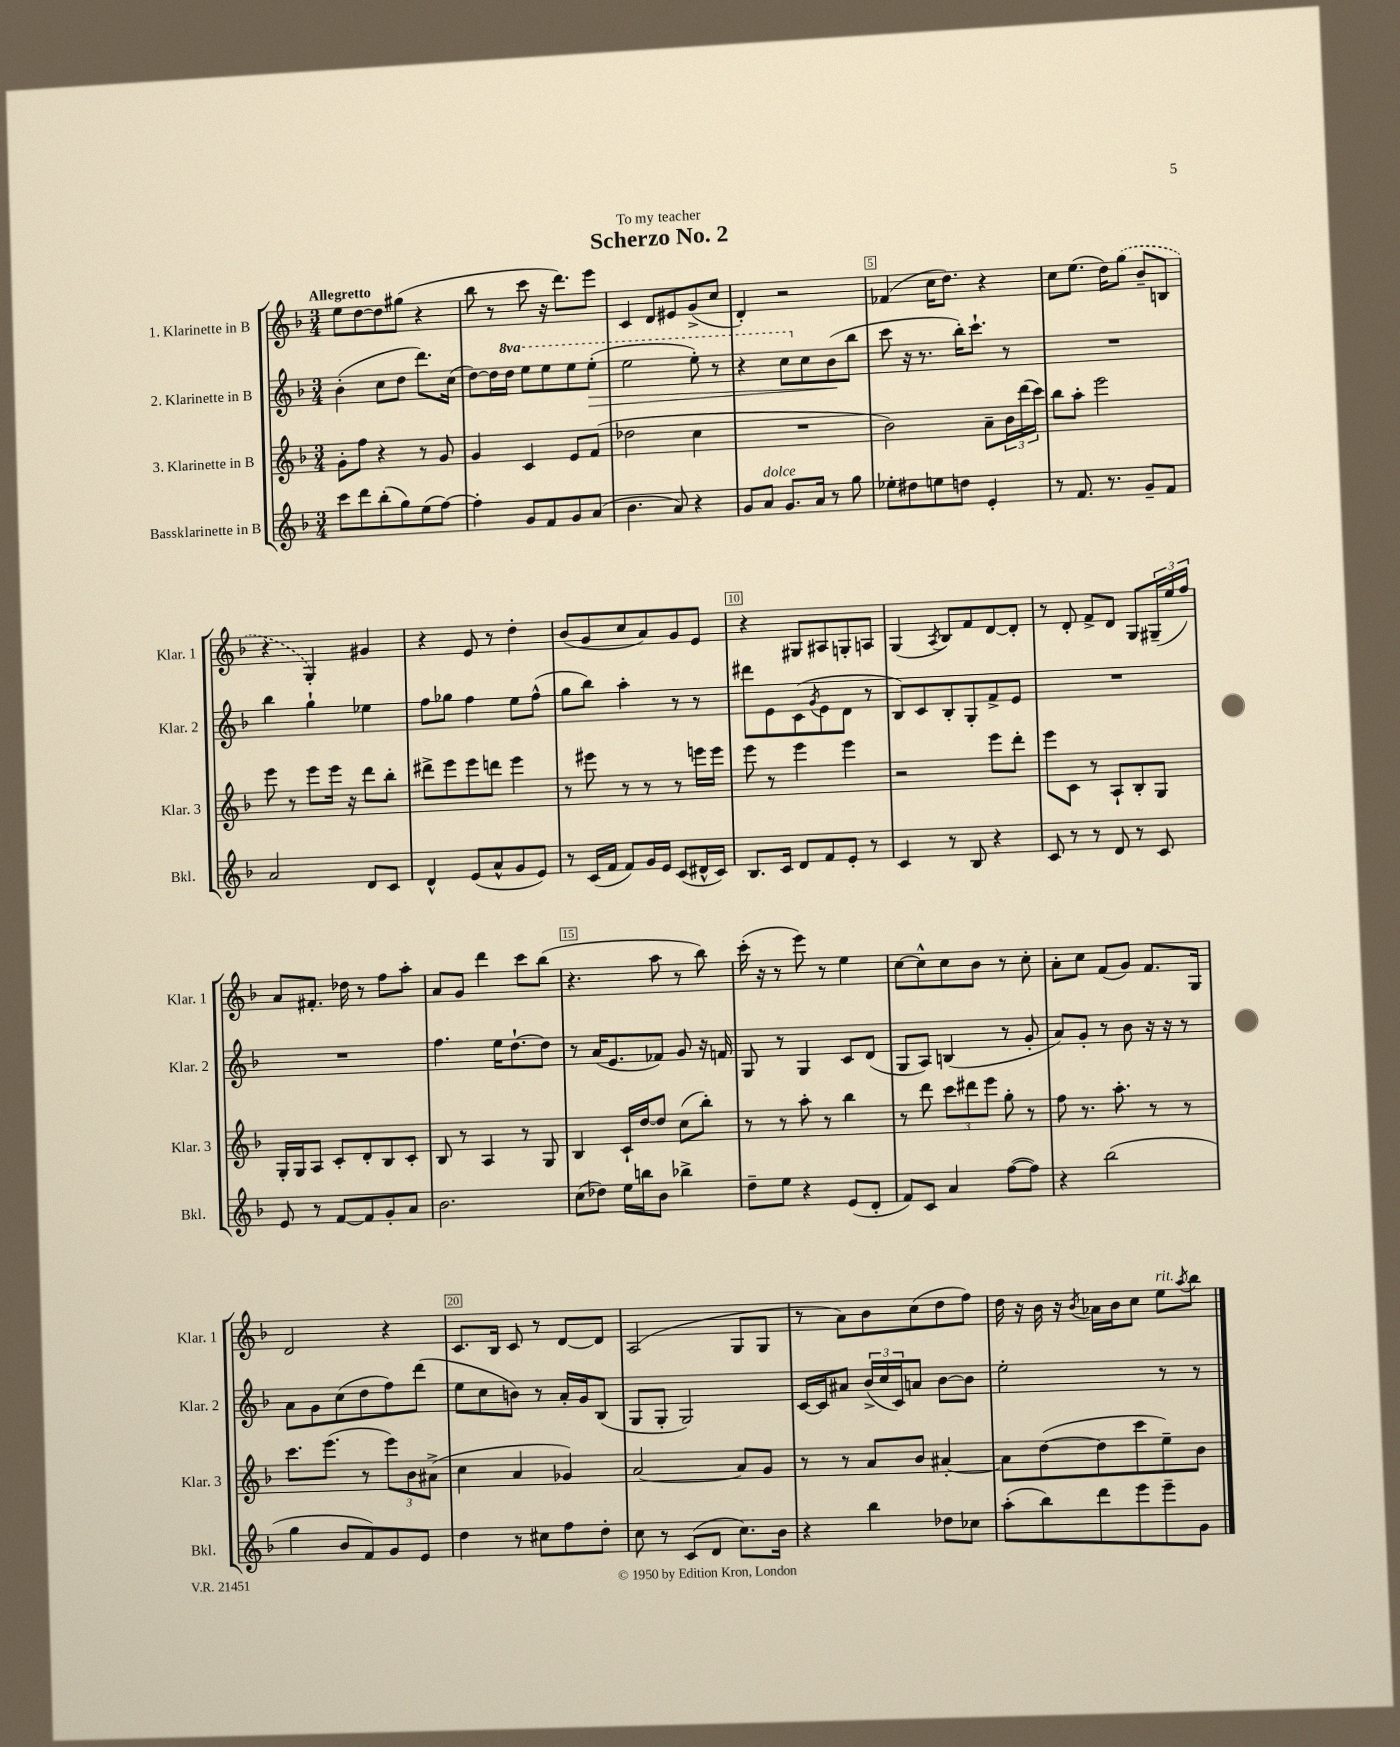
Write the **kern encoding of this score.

**kern	**kern	**kern	**kern
*staff4	*staff3	*staff2	*staff1
*clefG2	*clefG2	*clefG2	*clefG2
*k[b-]	*k[b-]	*k[b-]	*k[b-]
*M3/4	*M3/4	*M3/4	*M3/4
8ccc	8g'	(4b-'	8ee
8ddd	8ff	.	[8dd
(8bb-'	4r	8cc	8dd]
8gg)	.	8dd	(8gg#
(8ee	8r	8.ddd)	4r
[8ff)	8g	.	.
.	.	(16cc	.
=	=	=	=
4ff']	4g	[8dd)	8bb-
.	.	16dd]	8r
.	.	16ddd	.
8g	4c	8eee	8ccc
8f	.	8eee	16r
.	.	.	8.ddd)
8g	8e	8eee	.
(8a	(8f	(8eee'	8eee
=	=	=	=
4.b-	2dd-	2eee	4c
.	.	.	8d
8a)	.	.	8e#
4r	4cc	8eee')	(8g^
.	.	8r	8cc
=	=	=	=
8g	2.r	4r	4d')
8a	.	.	.
8.g	.	8ccc	2r
.	.	8cc	.
16a	.	.	.
8r	.	(8b-	.
8gg	.	8bb-	.
=	=	=	=
8ee-'	2b-)	8ccc	(4f-
8dd#	.	16r	.
.	.	8.r	.
8ee	.	.	16cc
.	.	.	8.dd)
8dd	.	16bb-')	.
.	.	8.ccc`	.
4e'	8a~	.	4r
.	24b-	8r	.
.	(24ddd	.	.
.	24ccc)	.	.
=	=	=	=
8r	8bb-	2.r	8cc
8.f	8aa'	.	(8.ee
.	2eee	.	.
8.r	.	.	16dd)
.	.	.	(8gg
8g~	.	.	8b-~
8f	.	.	8B
=	=	=	=
2a	8eee	4bb-	4r
.	8r	.	.
.	8eee	4gg`	4G')
.	16eee	.	.
.	16r	.	.
8d	8ddd	4ee-	4g#
8c	8bb-'	.	.
=	=	=	=
4d^^	8ddd#^	8ff	4r
.	8eee	8gg-	.
(8e	8eee	4ff	8e
8a^^	8ddd	.	8r
8g	4eee	8ee	4dd'
8e)	.	(8ff^^	.
=	=	=	=
8r	8r	8gg	(8b-
(16c	8eee#	8bb-)	8g
16f	.	.	.
8f)	8r	4aa'	8cc
16g	8r	.	8a)
16e	.	.	.
(8c	8r	8r	8g
16d#^^	16eee	8r	8e
16c)	16eee	.	.
=	=	=	=
8.B-	8eee	8ddd#	4r
.	8r	8e	.
16c	.	.	.
8d	4eee	(8c	8G#
.	.	8qg	.
8f	.	8e	8A#
8e'	4eee	8d	8G'
8r	.	8r	8A
=	=	=	=
4c	2r	8B-)	(4G
.	.	8c	.
.	.	.	8qA
8r	.	8B-'	8B-)
8B-	.	8G'	8f
4r	8eee	8f^	[8d
.	8ddd'	8e	8d']
=	=	=	=
8c	8eee	2.r	8r
8r	8c	.	8d'
8r	8r	.	8f^
8d	8A`	.	8d
8r	8B-'	.	8G
8c	8G	.	(24G#~
.	.	.	24ee
.	.	.	24ff)
=	=	=	=
8e	16G'	2.r	8a
.	16G	.	.
8r	8A	.	8.f#'
[8f	8c'	.	.
.	.	.	16dd-
8f]	8d'	.	8r
8g'	8B-	.	8ff
8a	8c'	.	8aa'
=	=	=	=
2.b-	8B-	4.ff	8a
.	8r	.	8g
.	4A	.	4ddd
.	.	16ee	.
.	.	[8.dd`	.
.	8r	.	8ccc
.	8G	8dd]	(8bb-
=	=	=	=
(8cc	4B-	8r	4.r
8dd-)	.	(16a	.
.	.	8.e	.
16ee	16c`	.	.
16bb	[16dd	.	.
8b-	8dd]	8f-)	8aa
4bb-^	(8cc	8g	8r
.	8bb-')	16r	8bb-)
.	.	16f	.
=	=	=	=
8dd~	8r	8G	(16ccc'
.	.	.	16r
8ee	8r	8r	8r
4r	8aa'	4G	8eee)
.	8r	.	8r
(8e	4bb-	8c	4ee
8d'	.	(8d	.
=	=	=	=
8f)	8r	8G	[8cc
8c	8ddd	8A)	8cc^^]
4a	12ccc	(4B	8cc
.	12ddd#	.	.
.	.	.	8b-
.	12eee	.	.
([8ff	8gg'	8r	8r
8ff])	8r	8g'	8cc'
=	=	=	=
4r	8ff	8a)	8a'
.	8.r	8g'	8cc
(2bb-	.	8r	(8f
.	8.aa'	.	.
.	.	8b-	8g)
.	8r	16r	8.f
.	.	16r	.
.	8r	8r	.
.	.	.	16G
=	=	=	=
4gg	8.ccc	8a	2d
.	.	8g	.
.	(8.eee	.	.
8b-	.	(8cc	.
8f)	8r	8dd	.
8g	12eee)	8ff)	4r
.	12b-	.	.
8e	.	(8ddd	.
.	(12a#^	.	.
=	=	=	=
4dd	4cc	8ee	8.c
.	.	8cc	.
.	.	.	16B-
8r	4a	8b)	8c
8cc#	.	8r	8r
8ff	4g-)	16a'	[8d
.	.	16g	.
8dd'	.	(8B-	8d]
=	=	=	=
8cc	[2a	8G	(2A
8r	.	8G'	.
(8c	.	2G)	.
8d	.	.	.
8.cc)	8a]	.	8G
.	8g	.	8G
16b-	.	.	.
=	=	=	=
4r	8r	[16c	8r
.	.	16c]	.
.	8r	8a#	8a)
4bb-	8a	(24b-^	8b-
.	.	24cc	.
.	.	24c)	.
.	8b-	8a	(8cc
8dd-	[4a#'	[8b-	8dd
8cc-	.	8b-]	8ff)
=	=	=	=
(8aa'	8a#]	2ee'	16dd
.	.	.	16r
8bb-)	([8dd	.	16b-
.	.	.	16r
.	.	.	8qb-
8ddd	8dd]	.	16a-
.	.	.	16b-
8eee	8ccc	.	8cc
8eee~	8ee~)	8r	8ee
.	.	.	8qaa
8g	8b-	8r	8bb-
==	==	==	==
*-	*-	*-	*-
